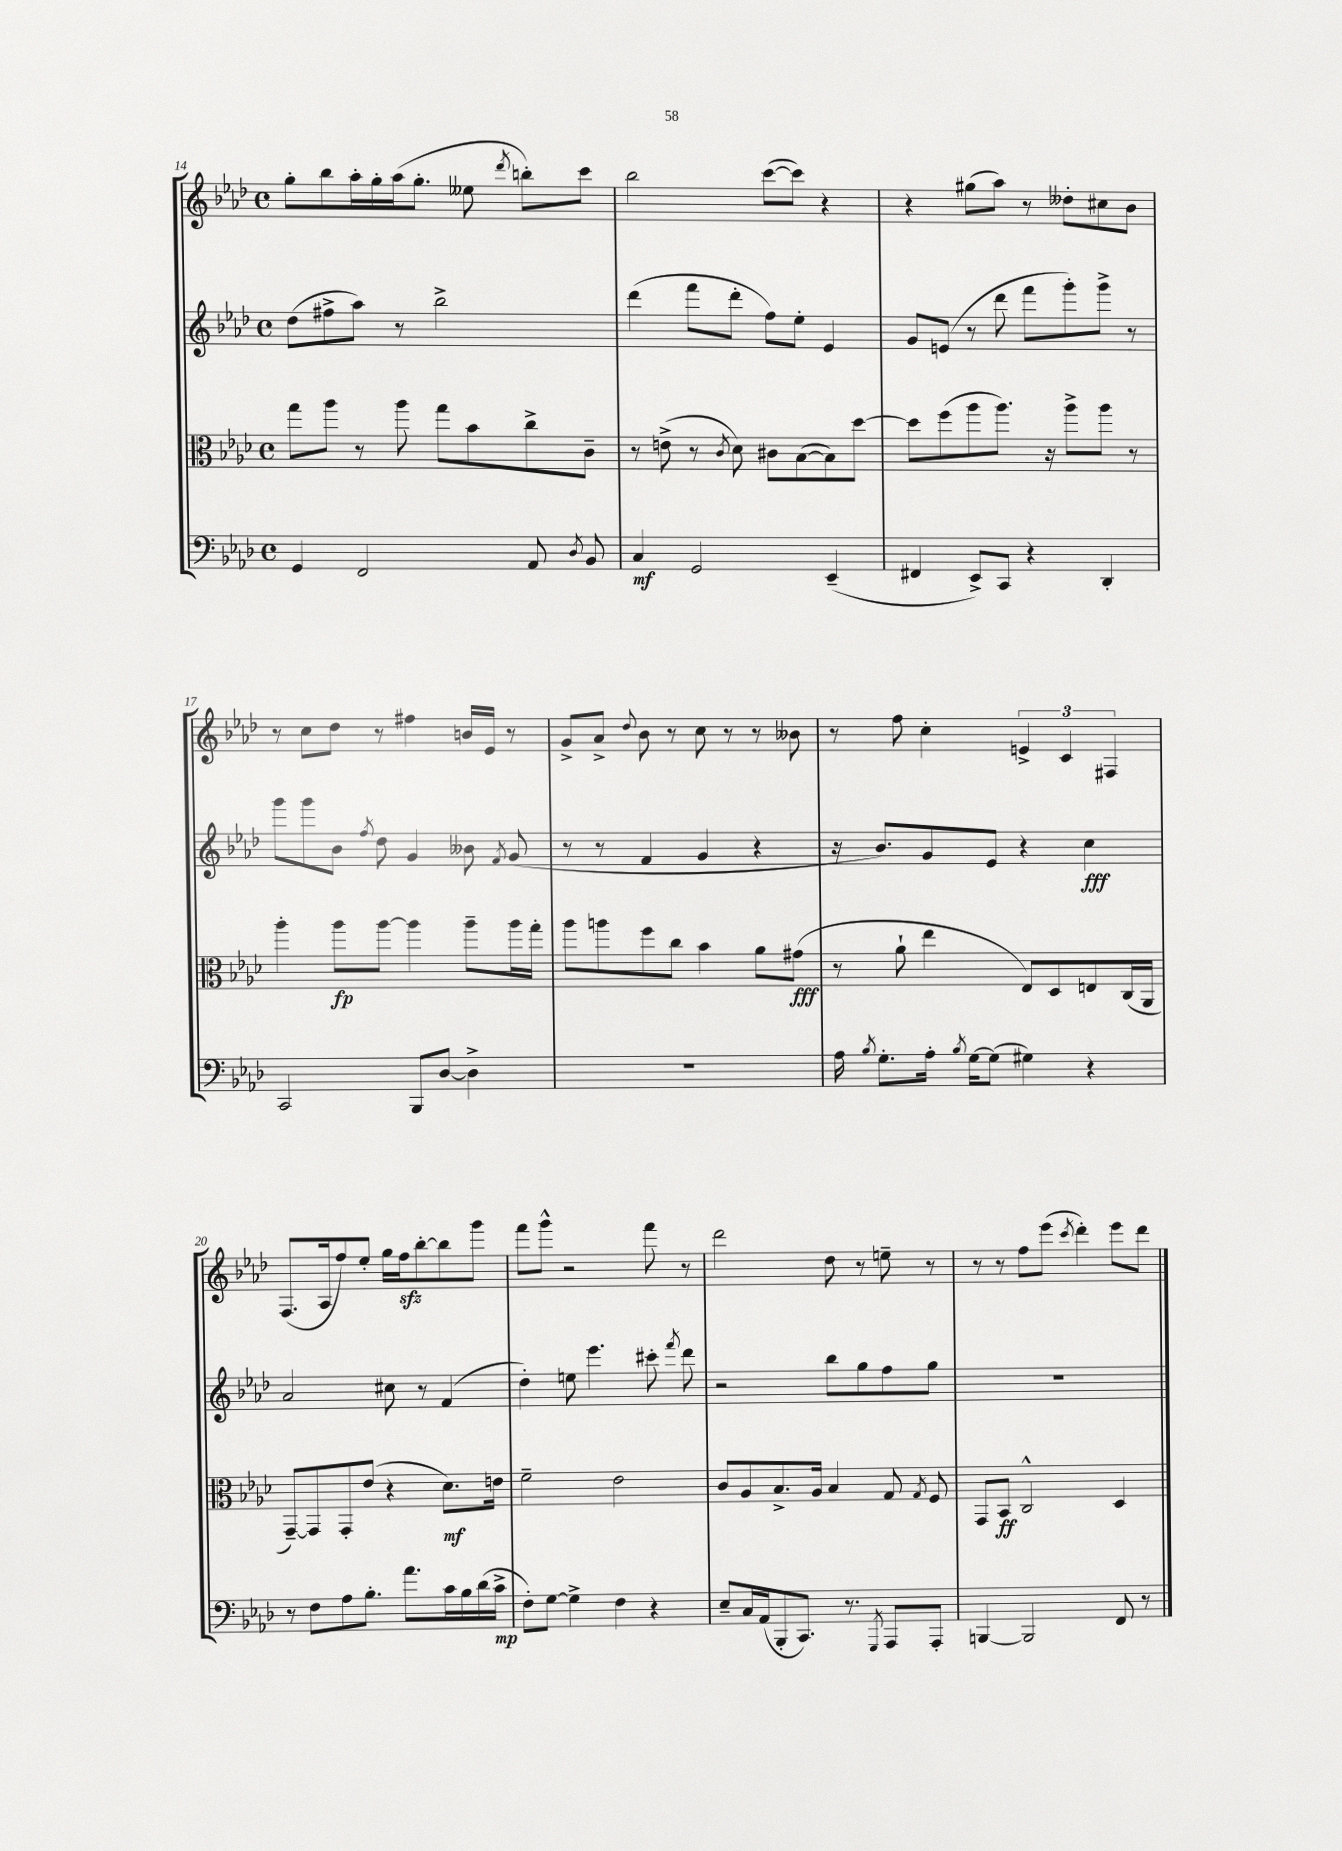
<<
\new StaffGroup <<
\new Staff = "s0" {
    \clef treble \key aes \major \defaultTimeSignature \time 4/4
    \autoBeamOff g''8[-. bes''8 aes''16-. g''16-. aes''16( g''8.]-. eeses''8 \acciaccatura { des'''8 } b''8[-.) c'''8] |
    bes''2 c'''8[~( c'''8]) r4 |
    r4 gis''8[( aes''8]) r8 deses''8[-. cis''8 bes'8] |
    r8 c''8[ des''8] r8 fis''4 b'16[ ees'16] r8 |
    g'8[-> aes'8]-> \appoggiatura { des''8 } bes'8 r8 c''8 r8 r8 beses'8 |
    r8 f''8 c''4-. \tuplet 3/2 { e'4-> c'4 fis4 } |
    f8.[( aes16 f''8) ees''8]-. g''16[ f''16\sfz bes''8~-. bes''8 g'''8] |
    f'''8[ g'''8]-^ r2 f'''8 r8 |
    des'''2 des''8 r8 e''8-- r8 |
    r8 r8 f''8[ ees'''8]( \acciaccatura { c'''8 } des'''4-.) ees'''8[ des'''8] \bar "|." |
}
\new Staff = "s1" {
    \clef treble \key aes \major \defaultTimeSignature \time 4/4
    \autoBeamOff des''8[( fis''8-> aes''8]) r8 bes''2-> |
    des'''4( f'''8[ des'''8]-. f''8[) ees''8]-. ees'4 |
    g'8[ e'8]( r8 des'''8 f'''8[ g'''8-.) g'''8]-> r8 |
    g'''8[ g'''8 bes'8] \acciaccatura { f''8 } des''8 g'4 beses'8 \acciaccatura { f'8 } g'8( |
    r8 r8 f'4 g'4 r4 |
    r16 bes'8.[) g'8 ees'8] r4 c''4\fff |
    aes'2 cis''8 r8 f'4( |
    des''4-.) e''8 ees'''4. cis'''8-. \acciaccatura { f'''8 } des'''8 |
    r2 bes''8[ g''8 f''8 g''8] |
    R1 \bar "|." |
}
\new Staff = "s2" {
    \clef alto \key aes \major \defaultTimeSignature \time 4/4
    \autoBeamOff g''8[ aes''8] r8 aes''8 g''8[ bes'8 c''8-> c'8]-- |
    r8 e'8->( r8 \acciaccatura { c'8 } des'8) cis'8[ bes8~( bes8) des''8]~ |
    des''8[ f''8( aes''8 aes''8.]) r16 aes''8[-> aes''8] r8 |
    aes''4-. aes''8[\fp aes''8]~ aes''4 aes''8[-- aes''16 g''16]-. |
    aes''8[ a''8 f''8 c''8] bes'4 aes'8[ gis'8]\fff( |
    r8 aes'8-! ees''4 ees8[) des8 e8 c16( aes,16] |
    g,8[~--) g,8 g,8-. ees'8]( r4 des'8.[\mf) e'16] |
    f'2-- ees'2 |
    c'8[ aes8 bes8.-> aes16] bes4 g8 \acciaccatura { g8 } f8 |
    g,8[ bes,8]\ff c2-^ des4 \bar "|." |
}
\new Staff = "s3" {
    \clef bass \key aes \major \defaultTimeSignature \time 4/4
    \autoBeamOff g,4 f,2 aes,8 \acciaccatura { des8 } bes,8 |
    c4\mf g,2 ees,4--( |
    fis,4 ees,8[->) c,8] r4 des,4-. |
    c,2 bes,,8[ des8]~ des4-> |
    R1 |
    aes16 \acciaccatura { bes8 } g8.[-. aes16]-. \acciaccatura { bes8 } g16[~ g8]( gis4) r4 |
    r8 f8[ aes8 bes8.]-. aes'8.[ c'16 bes16 des'16( c'16]->\mp |
    f8[-.) g8]~ g4-> f4 r4 |
    ees8[-- c16 aes,16( bes,,8-. c,8.]) r8. \acciaccatura { g,,8 } aes,,8[ aes,,8]-. |
    b,,4~ b,,2 f,8 r8 \bar "|." |
}
>>
>>
\layout { \context { \Score currentBarNumber = #14 } }
